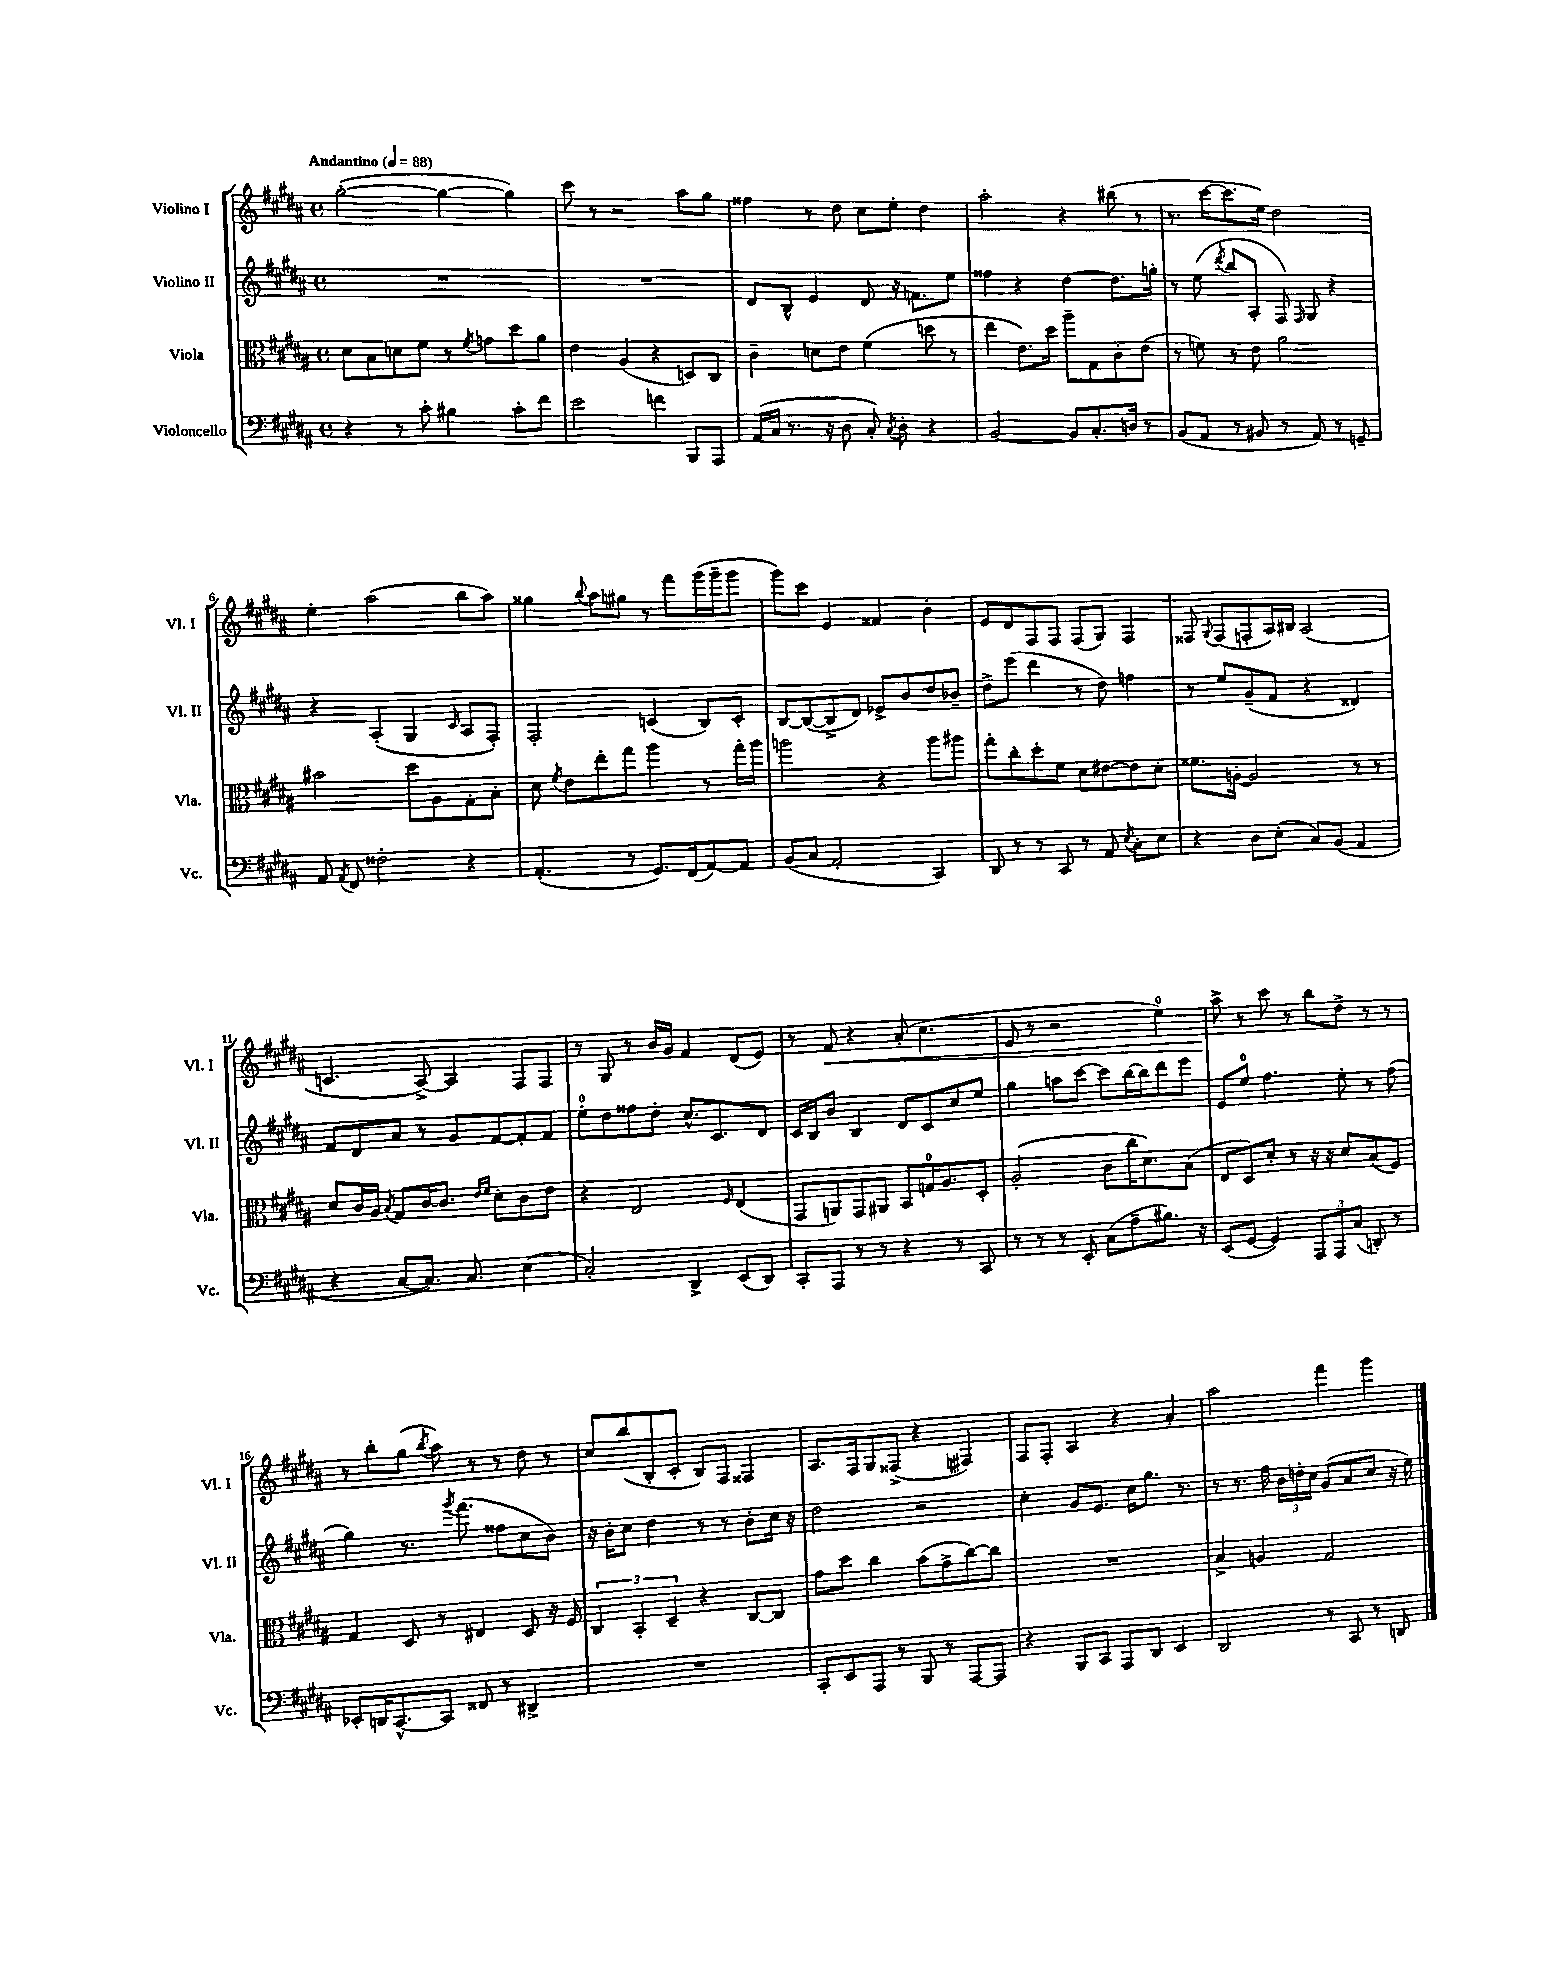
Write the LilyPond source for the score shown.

<<
\new StaffGroup <<
\new Staff = "s0" \with { instrumentName = "Violino I" shortInstrumentName = "Vl. I" } {
    \clef treble \key b \major \defaultTimeSignature \time 4/4 \tempo "Andantino" 4 = 88
    \autoBeamOff gis''2~-.( gis''4~ gis''4) |
    cis'''8 r8 r2 ais''8[ gis''8] |
    fisis''4 r8 dis''8 cis''8[ e''8]-. dis''4 |
    ais''2-. r4 bis''8( r8 |
    r8. cis'''16[~ cis'''8. e''16]) dis''2 |
    e''4-. ais''2( b''8[ ais''8]) |
    gisis''4 \appoggiatura { b''8 } ais''8[ gis''8] r8 fis'''8[ gis'''16( gis'''16-- gis'''8] |
    gis'''8[) cis'''8] e'4 fisis'4 b'4-. |
    e'8[ dis'8 fis8 fis8] fis8[( gis8]) fis4 |
    fisis8 \appoggiatura { gis8 } fisis8[( f8-. ais16) bis16] ais2( |
    c'4. ais8~->) ais4 fis8[ fis8] |
    r8 gis8 r8 b'16[ gis'16] fis'4 dis'8[( e'8]) |
    r8 fis'8\< r4 ais'8-.( cis''4. |
    e'8 r8 r2 e''4-0) |
    ais''8->\! r8 cis'''8 r8 b''8[ dis''8]-> r8 r8 |
    r8 b''8[-. gis''8]( \acciaccatura { b''8 } ais''8) r8 r8 dis''8 r8 |
    cis''8[ b''8( b8-. cis'8]-. b8[) fis8] fisis4 |
    ais8.[ fis16 gis8 fisis8]->( r4 fis4) |
    fis8[ fis8]-. ais4 r4 ais'4-. |
    ais''2 fis'''4 gis'''4 \bar "|." |
}
\new Staff = "s1" \with { instrumentName = "Violino II" shortInstrumentName = "Vl. II" } {
    \clef treble \key b \major \defaultTimeSignature \time 4/4
    \autoBeamOff R1 |
    R1 |
    dis'8[ b8]-^ e'4 dis'8 r16 f'8.[ e''8] |
    fisis''4 r4 dis''4~ dis''8.[ g''16]-. |
    r8 e''8( \acciaccatura { dis'''8 } b''8[ ais8]-. fis8) \grace { fis16 } gis8 r4 |
    r4 ais4-.( gis4 \grace { cis'16 } ais8[ fis8]-.) |
    fis2-. c'4( b8[) c'8]-. |
    b8[~ b8~( b8-> dis'8]) ees'8[-> b'8 dis''8 bes'8]-- |
    dis''8[-> e'''8]( dis'''4 r8 dis''8) f''4 |
    r8 e''8[ gis'8--( fis'8] r4 disis'4) |
    fis'8[ dis'8 ais'8] r8 gis'8[ fis'8~ fis'8-. fis'8] |
    e''8[-0-. dis''8 fisis''8 dis''8]-. cis''8.[-^ cis'8. dis'8] |
    cis'16[ b16 b'8] b4 dis'8[ cis'8 cis''8 e''8] |
    gis''4 a''8[ cis'''8]~ cis'''8[ b''16~ b''16 dis'''8 e'''8] |
    e'8[ e''8]-0 fis''4. e''8-. r8 fis''8( |
    gis''4) r8. \acciaccatura { gis'''8 } fis'''8.( fisis''8[ cis''8 b'8]) |
    r16 b'16[-. cis''8] dis''4 r8 r8 b'8[-. cis''16] r16 |
    dis''2 r2 |
    cis''4-. gis'8[ e'8.] cis''16[ gis''8.] r8. |
    r8 r8. fis''16 \tuplet 3/2 { b'16[ d''16-. cis''16] } gis'8[( ais'8 cis''8] r16 e''16) \bar "|." |
}
\new Staff = "s2" \with { instrumentName = "Viola" shortInstrumentName = "Vla." } {
    \clef alto \key b \major \defaultTimeSignature \time 4/4
    \autoBeamOff dis'8[ b8 d'8 fis'8] r8 \acciaccatura { fis'8 } g'8[ dis''8 ais'8] |
    e'4 ais4( r4 d8[) cis8] |
    cis'4-- d'8[ e'8] fis'4( d''8 r8 |
    e''4 e'8.[) dis''16] ais''8[-- gis8 cis'8-. e'8]( |
    r8 f'8) r8 e'8 ais'2 |
    bis'2 dis''8[ ais8 gis8-. b8]-. |
    dis'8 \acciaccatura { fis'8 } e'8[ e''8-. gis''8] ais''4 r8 gis''16[-. ais''16] |
    a''2 r4 a''8[ ais''8] |
    gis''8[-. cis''8-. dis''8-. fis'8] dis'8[ eis'8~ eis'8 dis'8]-. |
    fisis'8.[ a16]~-. a2 r8 r8 |
    dis'8[ cis'16 ais16] \acciaccatura { b8 } gis8[ cis'16~ cis'8.] \grace { e'16[ fis'16] } dis'8[-. cis'8 e'8] |
    r4 e2 \grace { fis16 } e4( |
    gis,8[ a,8) gis,8 ais,8] b,8[ g16-0 ais8. dis8]-. |
    ais2-.( cis'8[ cis''16 dis'8.) b8]( |
    e8[ dis8) dis'8]-. r8 r16 r16 dis'8[ b8( fis8]) |
    gis4 dis8 r8 eis4 dis8 r16 fis16 |
    \tuplet 3/2 { cis4 b,4-. dis4-- } r4 cis8[~ cis8] |
    gis'8[ dis''8] cis''4 b'8[( gis'8-> cis''8~) cis''8] |
    R1 |
    b4-> a4 gis2 \bar "|." |
}
\new Staff = "s3" \with { instrumentName = "Violoncello" shortInstrumentName = "Vc." } {
    \clef bass \key b \major \defaultTimeSignature \time 4/4
    \autoBeamOff r4 r8 cis'8-. bis4 cis'8[-. fis'8] |
    e'2 f'4 b,,8[ ais,,8] |
    ais,16[( cis16] r8. r16 dis8 cis8-.) \acciaccatura { cis8 } dis8-. r4 |
    b,2~ b,8[ cis8.-. d16] r8 |
    b,8[( ais,8] r8 bis,8 r8 ais,8) r8 g,8-- |
    ais,8 \acciaccatura { ais,8 } fis,8 fisis2-. r4 |
    ais,4.-.( r8 gis,8.[) fis,16( ais,8~) ais,8] |
    b,8[( cis8] ais,2-. cis,4) |
    dis,8 r8 r8 cis,8 r8 ais,8 \acciaccatura { e8 } cis8[-. e8] |
    r4 dis8[ e8]-.( cis8[) b,8]( ais,4 |
    r4 cis8[~ cis8.]) cis8. e4( |
    cis2-.) dis,4-> e,8[( dis,8]) |
    cis,8[-. ais,,8] r8 r8 r4 r8 cis,8 |
    r8 r8 r8 e,8-. cis8[( ais8-- bis8.]) r16 |
    e,8[( gis,8]~ gis,4) \tuplet 3/2 { ais,,8[ ais,,8 cis8]( } d,8-.) r8 |
    ees,8[-. d,16 cis,8.~-^ cis,8] fisis,8 r8 dis,4-> |
    R1 |
    cis,8[-. e,8 ais,,8] r8 b,,8 r8 ais,,8[~ ais,,8] |
    r4 b,,8[ cis,8] ais,,8[ dis,8] e,4 |
    dis,2 r8 cis,8 r8 d,8 \bar "|." |
}
>>
>>
